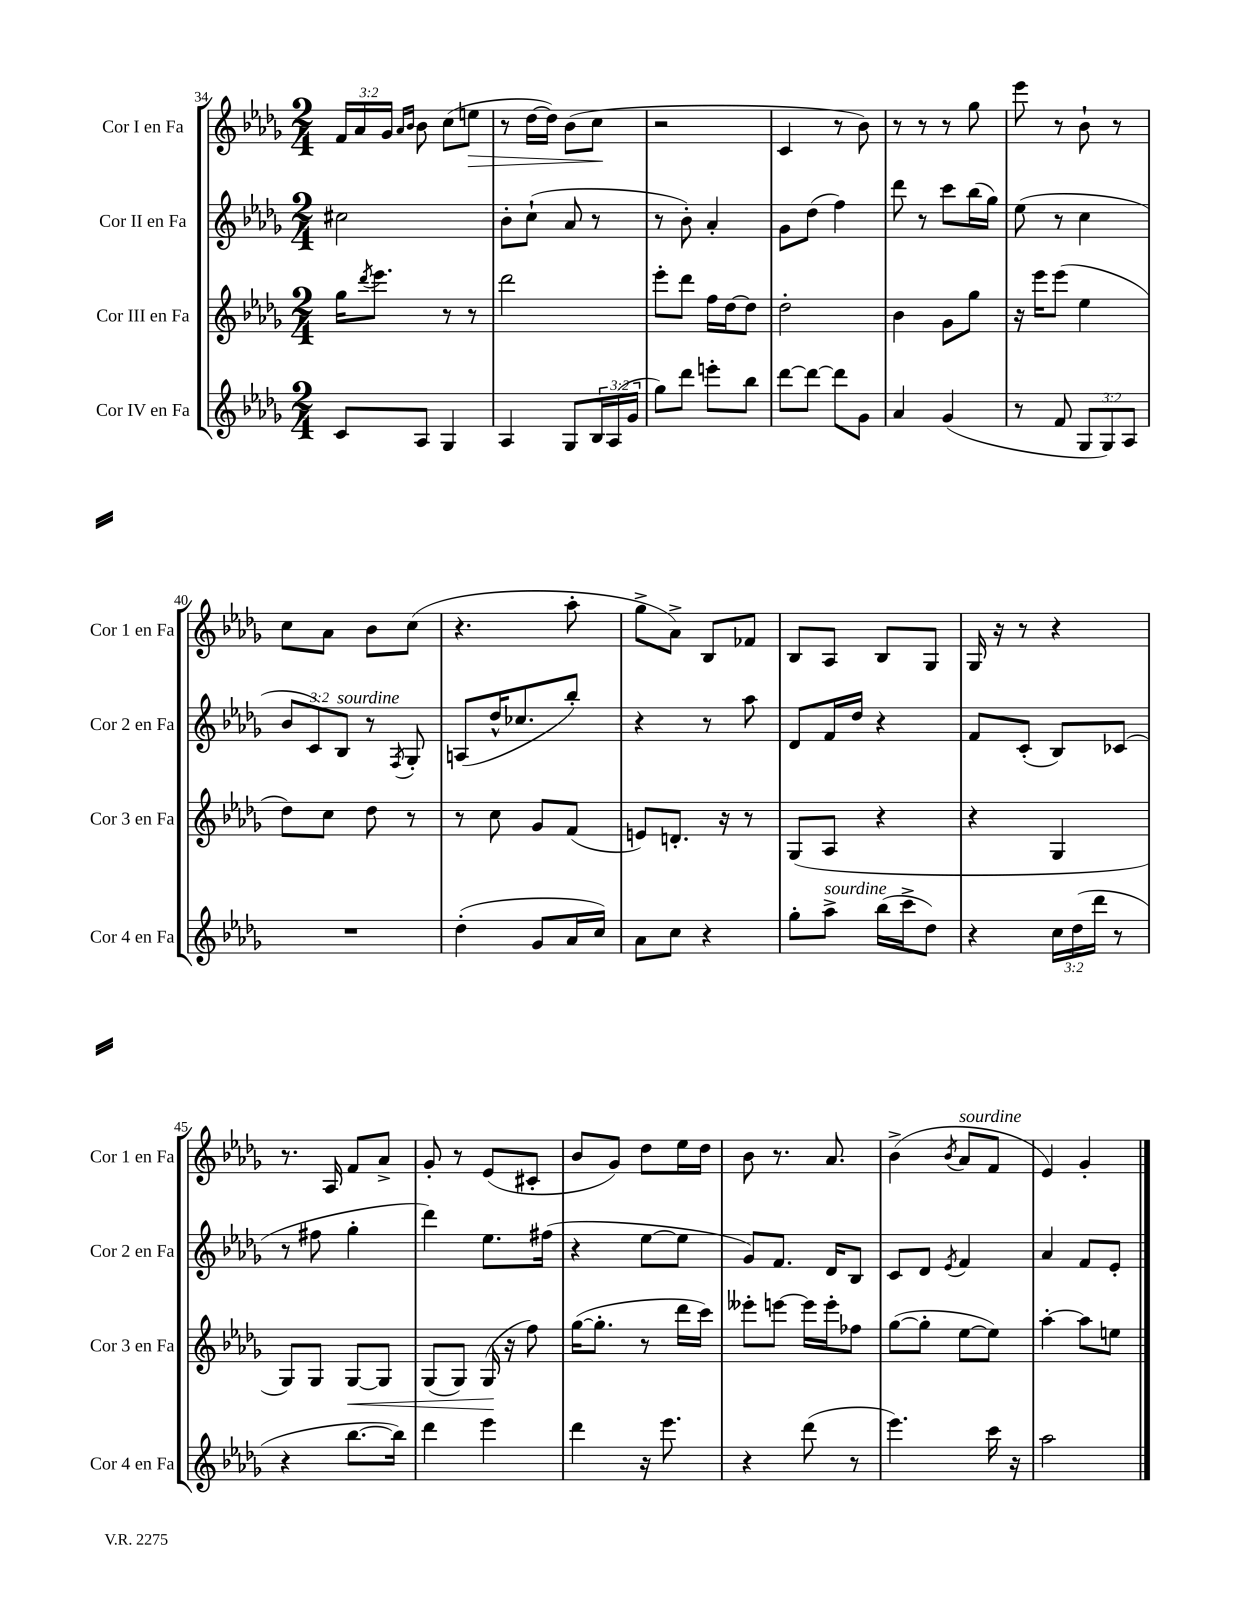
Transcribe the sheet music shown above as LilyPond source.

<<
\new StaffGroup <<
\new Staff = "s0" \with { instrumentName = "Cor I en Fa" shortInstrumentName = "Cor 1 en Fa" } {
    \clef treble \key des \major \numericTimeSignature \time 2/4 \override Staff.TupletNumber.text = #tuplet-number::calc-fraction-text
    \tuplet 3/2 { f'16 aes'16 ges'16 } \grace { aes'16 bes'16 } bes'8 c''8( e''8\> |
    r8 des''16~ des''16) bes'8( c''8\! |
    r2 |
    c'4 r8 bes'8) |
    r8 r8 r8 ges''8 |
    ees'''8 r8 bes'8-! r8 |
    c''8 aes'8 bes'8 c''8( |
    r4. aes''8-. |
    ges''8-> aes'8->) bes8 fes'8 |
    bes8 aes8 bes8 ges8 |
    ges16 r16 r8 r4 |
    r8. aes16 f'8 aes'8-> |
    ges'8-. r8 ees'8( cis'8-. |
    bes'8 ges'8) des''8 ees''16 des''16 |
    bes'8 r8. aes'8. |
    bes'4->( \acciaccatura { bes'8 } aes'8^\markup { \italic "sourdine" } f'8 |
    ees'4) ges'4-. \bar "|." |
}
\new Staff = "s1" \with { instrumentName = "Cor II en Fa" shortInstrumentName = "Cor 2 en Fa" } {
    \clef treble \key des \major \numericTimeSignature \time 2/4 \override Staff.TupletNumber.text = #tuplet-number::calc-fraction-text
    cis''2 |
    bes'8-. c''8-!( aes'8 r8 |
    r8 bes'8-.) aes'4-. |
    ges'8 des''8( f''4) |
    des'''8 r8 c'''8 bes''16( ges''16) |
    ees''8( r8 c''4 |
    \tuplet 3/2 { bes'8 c'8) bes8^\markup { \italic "sourdine" } } r8 \acciaccatura { f8 } ges8-. |
    a8( des''16-^ ces''8. bes''8-.) |
    r4 r8 aes''8 |
    des'8 f'16 des''16 r4 |
    f'8 c'8-.( bes8) ces'8( |
    r8 fis''8 ges''4-. |
    des'''4) ees''8. fis''16( |
    r4 ees''8~ ees''8 |
    ges'8) f'8. des'16 bes8 |
    c'8 des'8 \acciaccatura { ees'8 } f'4 |
    aes'4 f'8 ees'8-. \bar "|." |
}
\new Staff = "s2" \with { instrumentName = "Cor III en Fa" shortInstrumentName = "Cor 3 en Fa" } {
    \clef treble \key des \major \numericTimeSignature \time 2/4
    ges''16 \acciaccatura { des'''8 } ees'''8. r8 r8 |
    des'''2 |
    ees'''8-. des'''8 f''16 des''16~ des''8 |
    des''2-. |
    bes'4 ges'8 ges''8 |
    r16 ees'''16 ees'''8( ees''4 |
    des''8) c''8 des''8 r8 |
    r8 c''8 ges'8 f'8( |
    e'8) d'8.-. r16 r8 |
    ges8( aes8 r4 |
    r4 ges4 |
    ges8) ges8 ges8~\< ges8 |
    ges8( ges8) ges16\!( r16 f''8) |
    ges''16~( ges''8.-. r8 des'''16 c'''16) |
    eeses'''8-. e'''8~ e'''16 e'''16-. fes''8 |
    ges''8~( ges''8-. ees''8~ ees''8) |
    aes''4~-. aes''8 e''8 \bar "|." |
}
\new Staff = "s3" \with { instrumentName = "Cor IV en Fa" shortInstrumentName = "Cor 4 en Fa" } {
    \clef treble \key des \major \numericTimeSignature \time 2/4 \override Staff.TupletNumber.text = #tuplet-number::calc-fraction-text
    c'8 aes8 ges4 |
    aes4 ges8 \tuplet 3/2 { bes16 aes16( ges'16 } |
    ges''8) des'''8 e'''8-. bes''8 |
    des'''8~ des'''8~ des'''8 ges'8 |
    aes'4 ges'4( |
    r8 f'8 \tuplet 3/2 { ges8 ges8) aes8 } |
    R2 |
    des''4-.( ges'8 aes'16 c''16) |
    aes'8 c''8 r4 |
    ges''8-. aes''8->^\markup { \italic "sourdine" } bes''16( c'''16-> des''8) |
    r4 \tuplet 3/2 { c''16 des''16( des'''16 } r8 |
    r4 bes''8.~ bes''16) |
    des'''4 ees'''4 |
    des'''4 r16 ees'''8. |
    r4 des'''8( r8 |
    ees'''4.) c'''16 r16 |
    aes''2 \bar "|." |
}
>>
>>
\layout { \context { \Score currentBarNumber = #34 } }
